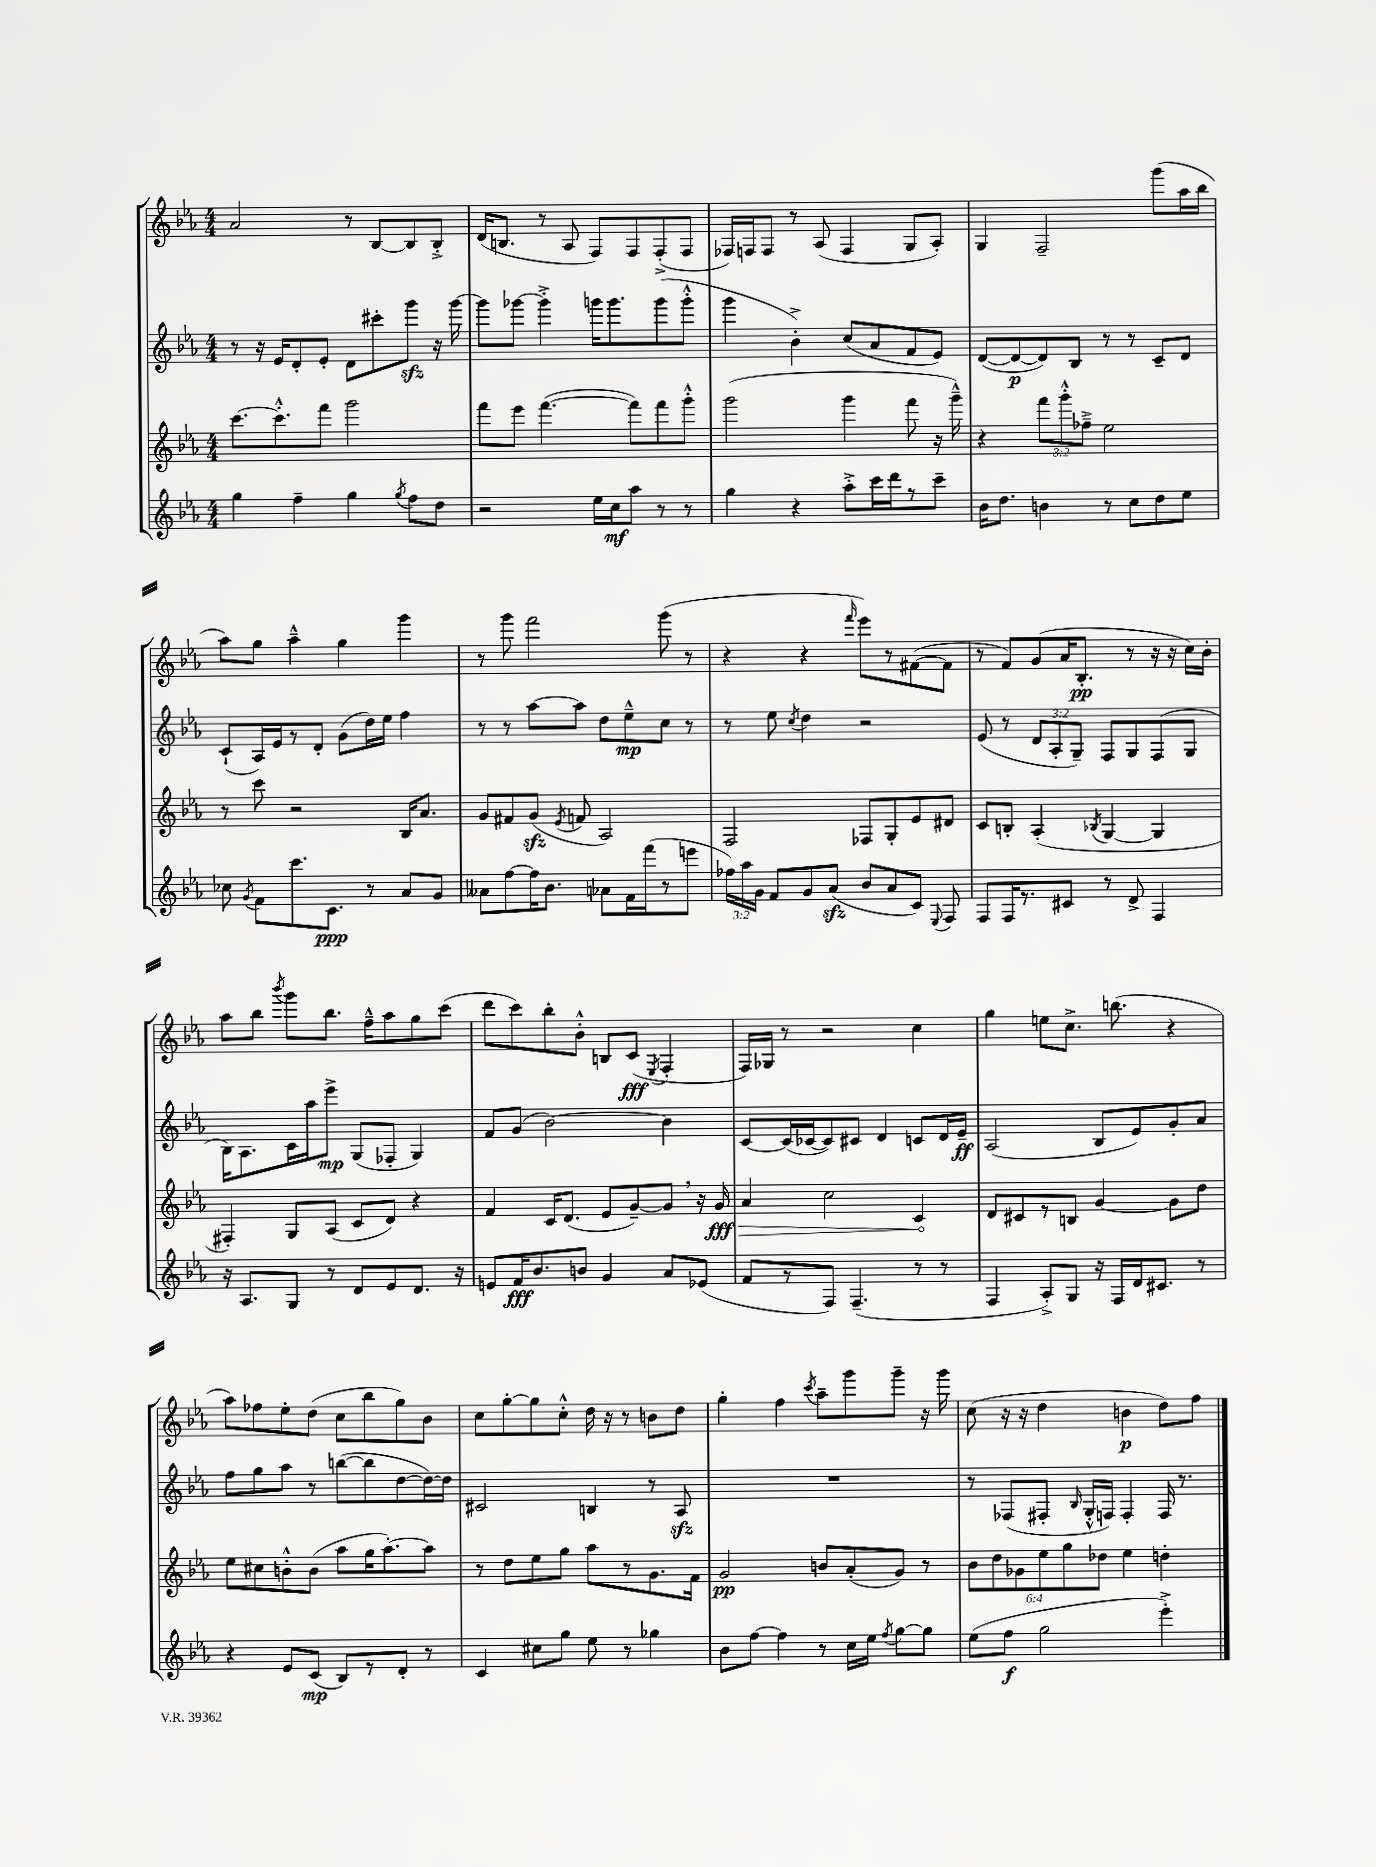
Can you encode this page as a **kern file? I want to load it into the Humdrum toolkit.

**kern	**kern	**kern	**kern
*staff4	*staff3	*staff2	*staff1
*clefG2	*clefG2	*clefG2	*clefG2
*k[b-e-a-]	*k[b-e-a-]	*k[b-e-a-]	*k[b-e-a-]
*M4/4	*M4/4	*M4/4	*M4/4
4gg	[8.ccc	8r	2a-
.	.	16r	.
.	8.ccc'^^]	16e-	.
4ff~	.	8d'	.
.	8fff	8e-'	.
4gg	2ggg	8d	8r
.	.	8ccc#'	[8B-
8qgg	.	.	.
8ff	.	8ggg	8B-]
8dd	.	16r	8B-'^
.	.	[16ggg	.
=	=	=	=
2r	8fff	8ggg]	(16d
.	.	.	8.B
.	8eee-	[8ggg-	.
.	([4.fff	4ggg-'^]	8r
.	.	.	8A-
16ee-	.	16ggg	8F)
16cc	.	8.ggg	.
8aa-	8fff])	.	8F
8r	8fff	(8ggg	(8F'^
8r	8ggg'^^	8ggg'^^	8F
=	=	=	=
4gg	(2ggg	4ggg	16F-)
.	.	.	16F
.	.	.	8F
4r	.	4b-'^)	8r
.	.	.	(8A-
8aa-'^	4ggg	(8cc	4F
16ccc	.	8a-	.
16ddd	.	.	.
8r	8fff	8f	8G
8ccc~	16r	8e-)	8A-')
.	16ggg~^^)	.	.
=	=	=	=
16b-	4r	([8d	4G
8.dd	.	.	.
.	.	8d_	.
4b	12fff	8d])	2F~
.	12ggg'^^	.	.
.	.	8B-	.
.	12ff-~^	.	.
8r	2ee-	8r	.
8cc	.	8r	.
8dd	.	8c~	(8ggg
8ee-	.	8d	16aa-
.	.	.	16bb-
=	=	=	=
8cc-	8r	(8c`	8aa-)
8qg	.	.	.
8f	8ccc	16A-)	8gg
.	.	16e-	.
8.ccc	2r	8r	4aa-~^^
.	.	8d'	.
8.c	.	.	.
.	.	(8g	4gg
8r	.	16dd)	.
.	.	16ee-	.
8a-	16B-	4ff	4ggg
.	8.a-	.	.
8g	.	.	.
=	=	=	=
8a--	8g	8r	8r
[8ff	8f#	8r	8ggg
16ff]	(8g	[8aa-	2fff
8.b-	.	.	.
.	8qe-	.	.
.	8f	8aa-]	.
8a-	2A-)	8dd	.
16f	.	8ee-~^^	.
(16fff	.	.	.
8r	.	8cc	(8ggg
8eee	.	8r	8r
=	=	=	=
24ff-)	2F	8r	4r
24aa-	.	.	.
24g	.	.	.
8f	.	8ee-	.
.	.	8qcc	.
8g	.	4dd	4r
(8a-	.	.	.
.	.	.	16qqfff
8b-	8F-	2r	8eee-)
8a-	8G'	.	8r
8c)	8e-	.	([8f#
8qqE-	.	.	.
8F	8d#	.	8f#]
=	=	=	=
8F	8c	(8e-	8r
16F	8B'	8r	8f)
8.r	.	.	.
.	(4A-'	12d	(8g
.	.	12A-'	.
8c#	.	.	16a-
.	.	12G~)	.
.	.	.	8.B-'
.	8qB-	.	.
8r	[4G	8F	.
8d^	.	8G	8r
4F	4G]	(8F	16r
.	.	.	16r
.	.	8G	16cc)
.	.	.	16b-'
=	=	=	=
16r	4F#')	16B-)	8aa-
8.A-	.	8.A-	.
.	.	.	8bb-
.	.	.	8qbbb-
8G	8G	16c	8ggg
.	.	16aa-	.
8r	(8A-	8eee-^	8.bb-
8d	8c	(8G	.
.	.	.	16ff~^^
8e-	8d)	8F-'	8aa-
8.d	4r	4G)	8gg
.	.	.	(8ccc
16r	.	.	.
=	=	=	=
8e	4f	8f	8ddd
16f	.	(8g	8ccc)
8.b-	.	.	.
.	16c	[2b-)	8bb-'
.	(8.d	.	.
8b	.	.	8b-'^^
4g	8e-	.	8B
.	[8g~)	.	(8c
.	.	.	8qE-
8a-	8g]	4b-]	4F'
(8e-	16r	.	.
.	16g	.	.
=	=	=	=
8f	4a-	[8c	16F)
.	.	.	16G-
8r	.	(16c]	8r
.	.	[16c-	.
8F)	2cc	8c-])	2r
(4.F~	.	8c#	.
.	.	4d	.
8r	4c	8c	4cc
8r	.	16d	.
.	.	16e-~	.
=	=	=	=
4F	8d	(2A-	4gg
.	8c#	.	.
8A-'^)	8r	.	8ee
8G	8B	.	8.cc^
16r	[4g	8B-	.
16F	.	.	(8.bb
16d	.	8e-)	.
8.c#	.	.	.
.	8g]	8g'	4r
8r	8dd	8a-	.
=	=	=	=
4r	8ee-	8ff	8aa-)
.	8cc#	8gg	8ff-
8e-	8b'^^	8aa-	8ee-'
(8c	(8b	8r	(8dd
8B-)	8aa-	([8bb	8cc
8r	16gg	8bb]	8bb-
.	[8.aa-')	.	.
8d'	.	[8dd	8gg)
8r	8aa-]	16dd_)	8b-
.	.	16dd]	.
=	=	=	=
4c	8r	2c#	8cc
.	8dd	.	[8gg'
8cc#	8ee-	.	8gg]
8gg	8gg	.	8cc'^^
8ee-	8aa-	4B	16dd
.	.	.	16r
8r	8r	.	8r
4gg-	8.g	8r	8b
.	.	8A-	8dd
.	16f	.	.
=	=	=	=
8b-	2g	1r	4gg'
[8ff	.	.	.
4ff]	.	.	4ff
.	.	.	8qccc
8r	8b	.	8aa-~
16cc	(8a-'	.	8ggg
16ee-	.	.	.
8qff	.	.	.
[8gg	8g)	.	8ggg~
8gg]	8r	.	16r
.	.	.	16ggg
=	=	=	=
(8ee-	12b-	8r	(8cc
.	12dd	.	.
8ff	.	(8F-	16r
.	12g-	.	.
.	.	.	16r
2gg	12ee-	8F#'	4dd
.	12gg	.	.
.	.	16qqB-	.
.	.	16G'^^	.
.	12dd-	.	.
.	.	16F)	.
.	4ee-	4F'	4b
4eee-'^)	4dd'	16F	8dd)
.	.	8.r	.
.	.	.	8ff
==	==	==	==
*-	*-	*-	*-
